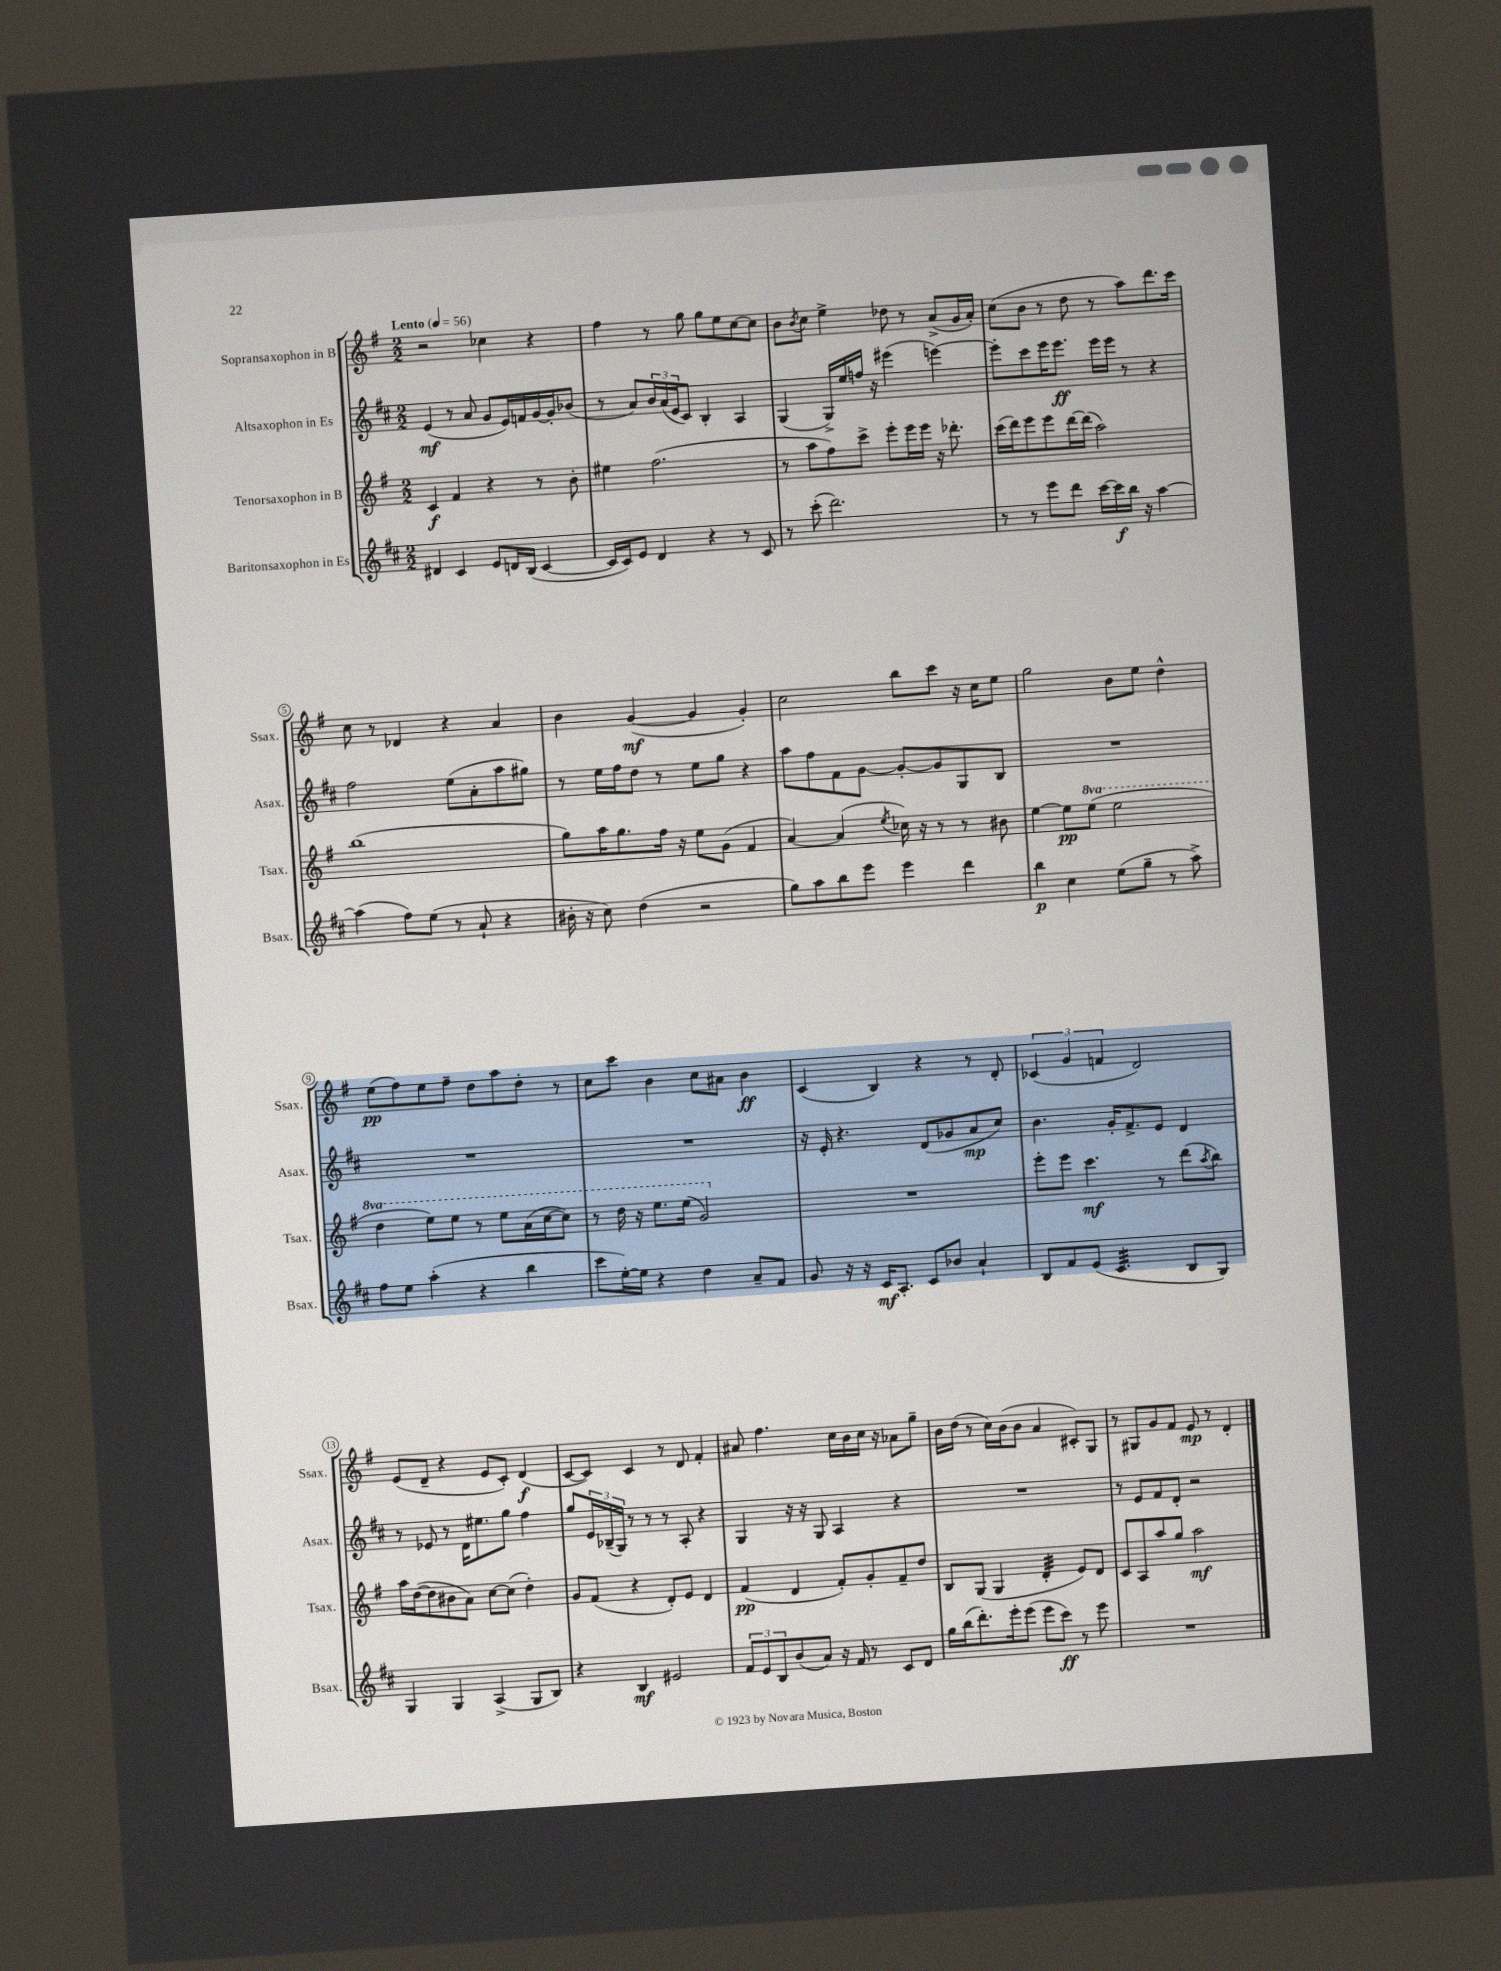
<<
\new StaffGroup <<
\new Staff = "s0" \with { instrumentName = "Sopransaxophon in B" shortInstrumentName = "Ssax." } {
    \clef treble \key g \major \numericTimeSignature \time 2/2 \tempo "Lento" 4 = 56
    r2 ces''4 r4 |
    fis''4 r8 g''8 g''8 e''8 c''8~ c''8 |
    b'8 \acciaccatura { b'8 } c''8 e''4-> des''8 r8 a'8->( g'16 a'16-.) |
    c''8( b'8 r8 d''8 r8 a''8) d'''8. c'''16 |
    c''8 r8 des'4 r4 a'4 |
    b'4 g'4~\mf( g'4 g'4-.) |
    c''2 b''8 c'''8 r16 c''16 e''8 |
    g''2 b'8 e''8 d''4-^ |
    e''8\pp( fis''8) e''8 fis''8-- d''8 a''8 d''8-. r8 |
    c''8 c'''8 b'4 c''8 ais'8 b'4\ff |
    c'4( b4) r4 r8 d'8-. |
    \tuplet 3/2 { ces'4( g'4 f'4 } d'2) |
    e'8( d'8-- r4 e'8 c'8-.) d'4\f( |
    c'8~ c'8) c'4 r8 d'8 fis'4-. |
    ais'8 fis''4. c''16 b'16 c''16 r16 aes'8 g''8-- |
    b'16 d''16( r8 c''16) b'16( b'8 a'4 cis'8-.) g8 |
    r8 gis8 g'8 fis'8 e'8\mp r8 d'4-. \bar "|." |
}
\new Staff = "s1" \with { instrumentName = "Altsaxophon in Es" shortInstrumentName = "Asax." } {
    \clef treble \key d \major \numericTimeSignature \time 2/2
    e'4\mf( r8 a'8 g'8 e'16) f'16 g'16~ g'16-. bes'8( |
    r8 a'8) \tuplet 3/2 { b'16 a'16( e'16 } cis'8) b4-. a4 |
    g4( g16->) e''16 f''16 r16 eis'''4( e'''4~) |
    e'''8-. cis'''8 e'''16 e'''8.\ff e'''16 e'''16 r8 r4 |
    fis''2 e''8( a'8-. a''8 gis''8) |
    r8 e''16 fis''16 d''8 r8 e''8 g''8 r4 |
    a''8 fis''8 fis'8 g'8~ g'8~-. g'8 g8 b8 |
    R1 |
    R1 |
    R1 |
    r16 e'16-. r4. d'8( ges'8 a'8\mp cis''8) |
    b'4. g'16-. fis'8.-> e'8 d'4 |
    r8 ees'8 r8 d'16 eis''8. g''8 fis''4 |
    g''8 \tuplet 3/2 { e'16 bes16--( g16) } r8 r8 r8 a8-. r4 |
    g4 r16 r16 g8 a4 r4 |
    R1 |
    r8 e'8 fis'8 d'8-. r2 \bar "|." |
}
\new Staff = "s2" \with { instrumentName = "Tenorsaxophon in B" shortInstrumentName = "Tsax." } {
    \clef treble \key g \major \numericTimeSignature \time 2/2 \set Staff.ottavationMarkups = #ottavation-simple-ordinals
    c'4\f fis'4 r4 r8 b'8-. |
    eis''4 fis''2.( |
    r8 a''8 fis''8) c'''8-> e'''8-. e'''16 e'''16 r16 des'''8.-. |
    c'''16( d'''16) e'''8 e'''8 d'''16~ d'''16( a''2) |
    b''1( |
    g''8) a''16 g''8. fis''16 r16 e''8 g'8( fis'4 |
    a'4~) a'4( \acciaccatura { e''8 } ces''16) r16 r8 r8 bis'8 |
    e''4~ e''8\pp \ottava #1 e'''8( e'''2 |
    d'''4 e'''8) e'''8 r8 e'''8 a''16( c'''16~ c'''8) |
    r8 d'''16 r16 e'''8. e'''16( g''2) \ottava #0 |
    R1 |
    e'''8-. e'''8 c'''4.\mf r8 d'''8( \acciaccatura { a''8 } b''8) |
    a''16 d''16~( d''8 bis'8 a'8) c''8~ c''8( d''4-.) |
    g'8 fis'8( r4 d'8-.) e'8 d'4 |
    fis'4\pp( d'4 fis'8-.) g'8-. fis'8-- d''8 |
    b8 g8( g4 d'4:32-. e'8) d'8 |
    c'8 a8 a''8 g''8 a''2\mf \bar "|." |
}
\new Staff = "s3" \with { instrumentName = "Baritonsaxophon in Es" shortInstrumentName = "Bsax." } {
    \clef treble \key d \major \numericTimeSignature \time 2/2
    dis'4 cis'4 e'8 d'16 b16( cis'4~ |
    cis'16 cis'16) e'8 d'4 r4 r8 cis'8 |
    r8 cis'''8-.( d'''2.) |
    r8 r8 e'''8 d'''8 cis'''16~ cis'''16\f b''16 r16 a''4~ |
    a''4( fis''8) e''8( r8 a'8-! r4 |
    bis'16-. r16 cis''8) d''4( r2 |
    g''8) a''8 b''8 e'''8 e'''4 d'''4 |
    b''4\p cis''4 e''8( g''8-- r8 a''8->) |
    fis''8 e''8 a''4-.( r4 b''4 |
    cis'''8 e''16~-.) e''16 r4 d''4 a'8-- fis'8 |
    g'8 r16 r16 cis'16\mf a8.-. cis'8 bes'8 a'4-! |
    b8 fis'8 e'8( cis'4.:32 b8 g8) |
    g4 g4 a4->( g8 b8) |
    r4 b4\mf eis'2 |
    \tuplet 3/2 { fis'8 e'8 b8 } b'8( a'8) r16 fis'16 r8 cis'8 d'8 |
    g''16 b''16( d'''8.-.) e'''16-. e'''8( e'''8 cis'''8\ff) r8 e'''8 |
    R1 \bar "|." |
}
>>
>>
\layout { \context { \Score \override BarNumber.stencil = #(make-stencil-circler 0.1 0.3 ly:text-interface::print) } }
